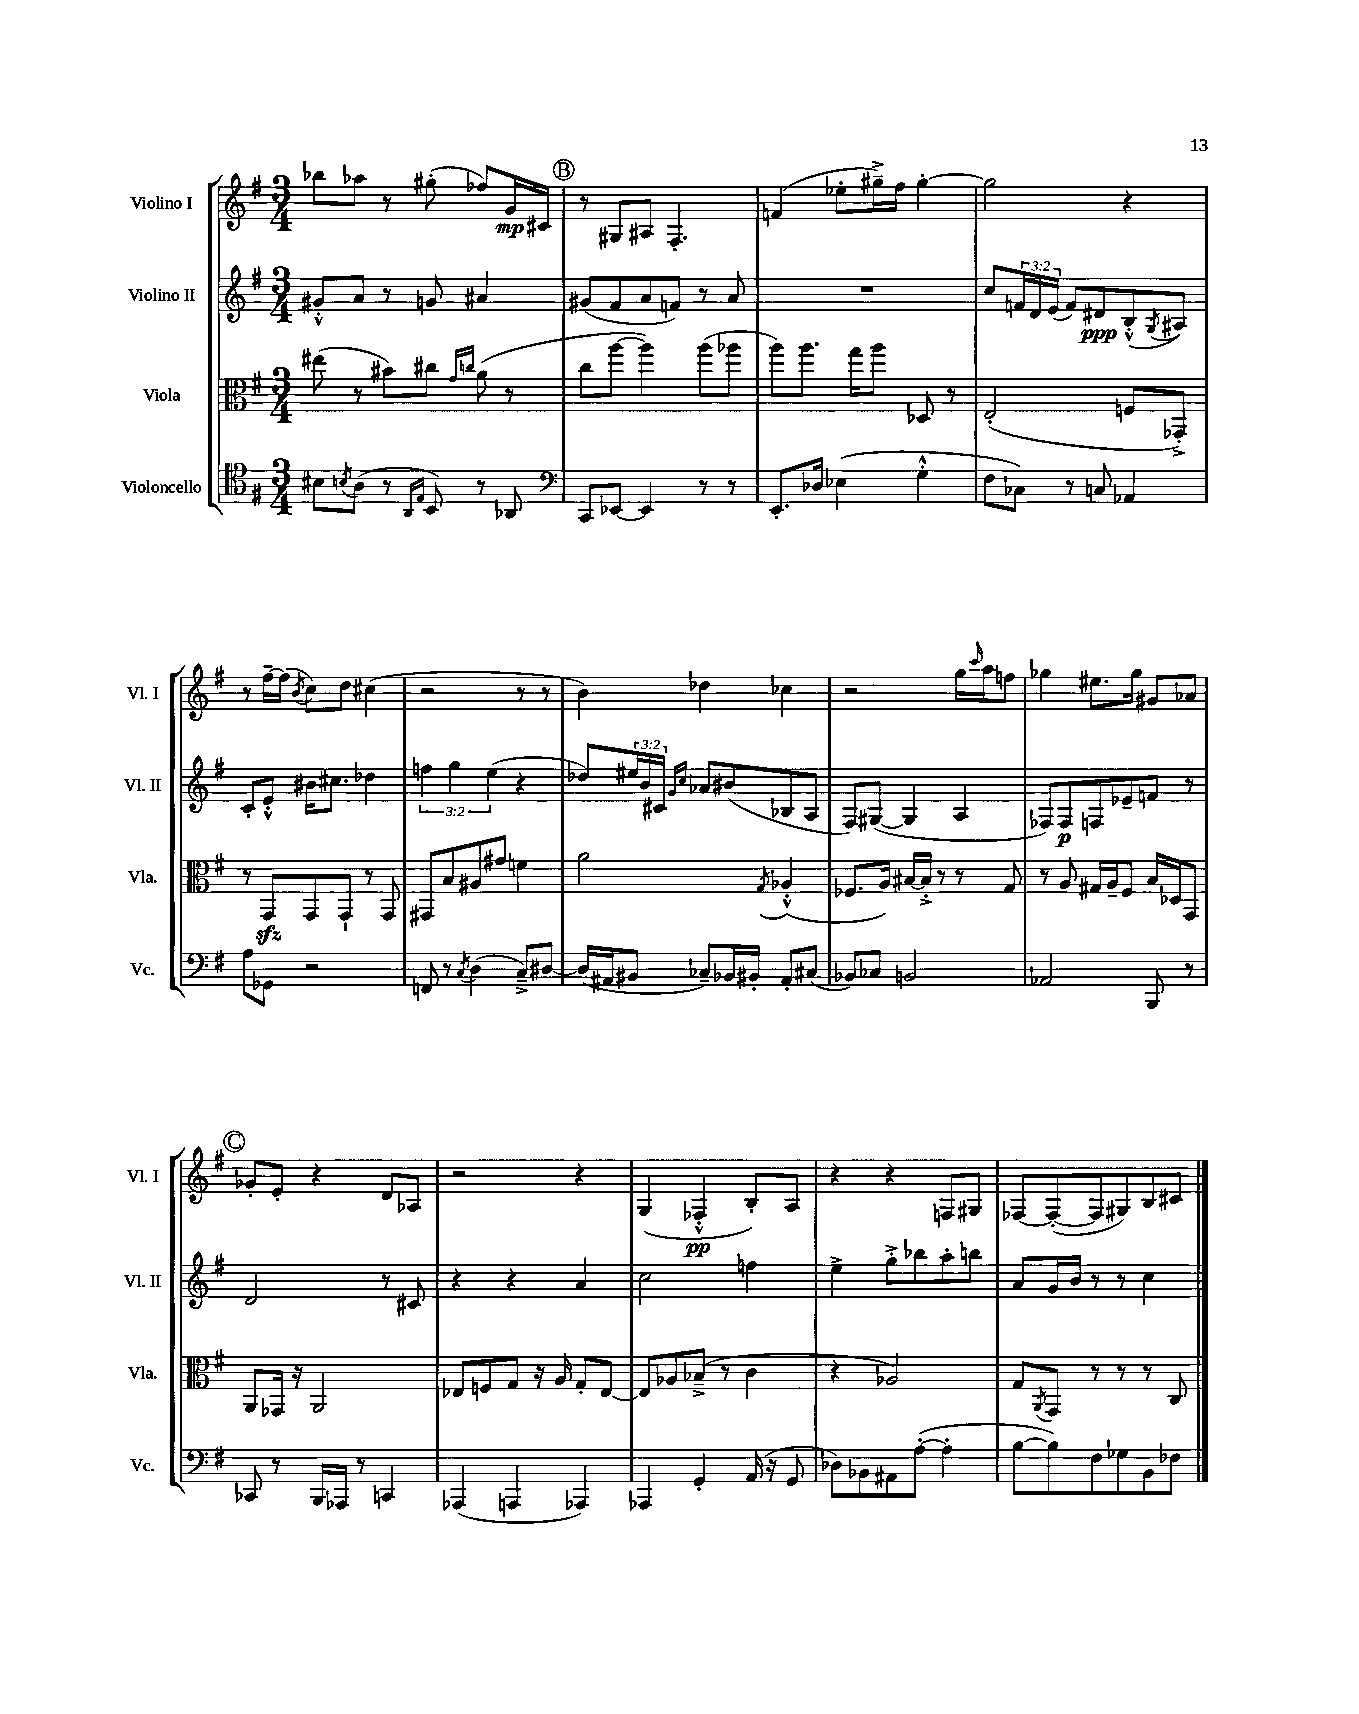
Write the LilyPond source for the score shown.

<<
\new StaffGroup <<
\new Staff = "s0" \with { instrumentName = "Violino I" shortInstrumentName = "Vl. I" } {
    \clef treble \key g \major \numericTimeSignature \time 3/4
    bes''8 aes''8 r8 gis''8-.( fes''8) g'16\mp cis'16 |
    \mark \markup { \circle "B" } r8 gis8 ais8 fis4.-. |
    f'4( ees''8-. gis''16--->) fis''16 gis''4~-. |
    gis''2 r4 |
    r8 fis''16~-- fis''16( \acciaccatura { b'8 } c''8) d''8 cis''4( |
    r2 r8 r8 |
    b'4) des''4 ces''4 |
    r2 g''16 \grace { c'''16 } a''16 f''8 |
    ges''4 eis''8. ges''16 gis'8 aes'8 |
    \mark \markup { \circle "C" } ges'8-. e'8-. r4 d'8 aes8 |
    r2 r4 |
    g4( fes4-.-^\pp b8-.) a8 |
    r4 r4 f8 gis8 |
    fes8~ fes8~-.( fes8 gis8) b8 cis'8 \bar "|." |
}
\new Staff = "s1" \with { instrumentName = "Violino II" shortInstrumentName = "Vl. II" } {
    \clef treble \key g \major \numericTimeSignature \time 3/4 \override Staff.TupletNumber.text = #tuplet-number::calc-fraction-text
    gis'8-.-^ a'8 r8 g'8 ais'4 |
    \mark \markup { \circle "B" } gis'8( fis'8 a'8 f'8) r8 a'8 |
    R2. |
    c''8 \tuplet 3/2 { f'16 d'16 e'16( } f'8) dis'8\ppp b8-.-^( \acciaccatura { g8 } ais8) |
    c'8-. e'8-.-^ bis'16 cis''8. des''4 |
    \tuplet 3/2 { f''4 g''4 e''4( } r4 |
    des''8) \tuplet 3/2 { eis''16 b'16 cis'16 } \grace { g'16 c''16 } aes'8 bis'8( bes8 a8 |
    fis8) gis8~( gis4 a4 |
    fes8) fes8\p f8 ees'8-- f'8 r8 |
    \mark \markup { \circle "C" } d'2 r8 cis'8 |
    r4 r4 a'4 |
    c''2 f''4 |
    e''4-> g''8-.-> bes''8 a''8-. b''8 |
    a'8 g'16 b'16 r8 r8 c''4 \bar "|." |
}
\new Staff = "s2" \with { instrumentName = "Viola" shortInstrumentName = "Vla." } {
    \clef alto \key g \major \numericTimeSignature \time 3/4
    eis''8( r8 bis'8) cis''8 \grace { g'16 c''16 } a'8( r8 |
    \mark \markup { \circle "B" } c''8 a''8~ a''4) a''8( aes''8 |
    a''8) a''8. g''16 a''8 des8 r8 |
    e2-.( f8 ges,8-.->) |
    r8 g,8\sfz g,8 g,8-! r8 g,8 |
    gis,8 b8 ais8 gis'8 f'4 |
    a'2 \acciaccatura { g8 } aes4-.-^( |
    fes8. a16) bis16~ bis16-.-> r8 r8 g8 |
    r8 a8 gis16 a16-- fis8 b16 des16 g,8 |
    \mark \markup { \circle "C" } a,8 ges,16 r16 a,2 |
    ees8 f8 g8 r16 a16 g8-. ees8~ |
    ees8 aes8 bes8--->( r8 c'4 |
    r4 aes2) |
    g8 \acciaccatura { a,8 } g,8 r8 r8 r8 c8 \bar "|." |
}
\new Staff = "s3" \with { instrumentName = "Violoncello" shortInstrumentName = "Vc." } {
    \clef tenor \key g \major \numericTimeSignature \time 3/4
    bis8 \acciaccatura { b8 } a8( r8 \grace { a,16 e16 } b,8) r8 aes,8 |
    \mark \markup { \circle "B" } \clef bass c,8 ees,8~ ees,4 r8 r8 |
    e,8.-. des16 ees4( g4-.-^ |
    fis8 ces8) r8 c8 aes,4 |
    a8 ges,8 r2 |
    f,8 r8 \acciaccatura { c8 } d4( c8--->) dis8~ |
    dis16( ais,16 bis,8 ces8--) bes,16 bis,16-. ais,8-. cis8( |
    bes,8) ces8 b,2 |
    aes,2 b,,8 r8 |
    \mark \markup { \circle "C" } ces,8 r8 b,,16 aes,,16 r8 c,4 |
    aes,,4( a,,4 aes,,4) |
    aes,,4 g,4-. a,16( r16 g,8 |
    des8) bes,8 ais,8 a8~-.( a4-. |
    b8~ b8) fis8 ges8 b,8 fes8 \bar "|." |
}
>>
>>
\layout { \context { \Score \remove "Bar_number_engraver" } }
